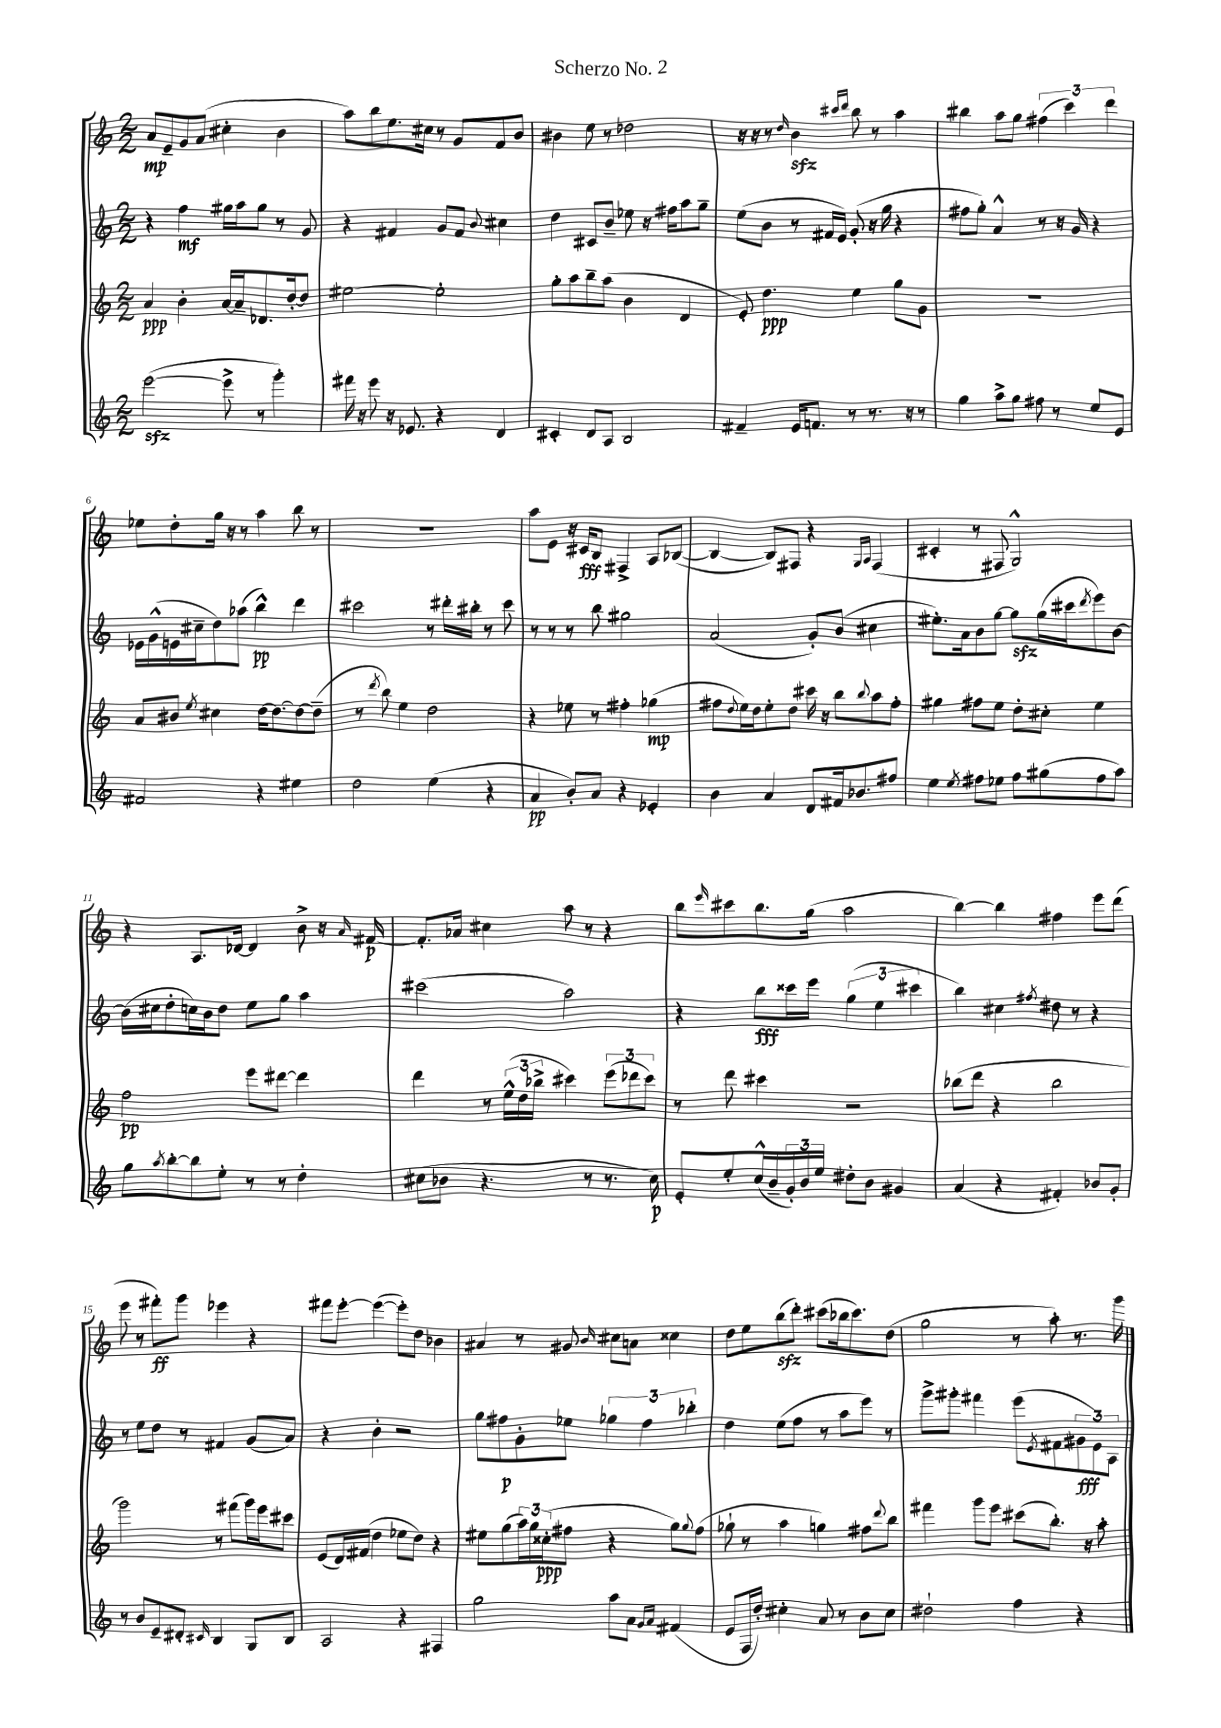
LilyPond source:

\header { title = "Scherzo No. 2" }
<<
\new StaffGroup <<
\new Staff = "s0" {
    \clef treble \key c \major \numericTimeSignature \time 2/2
    a'8\mp e'8-- g'8 a'8( cis''4-. b'4 |
    a''8) b''8 e''8. cis''16 r8 g'8 f'8 b'8 |
    bis'4 e''8 r8 des''2 |
    r16 r16 r8 \grace { d''16 } b'4\sfz \grace { cis'''16 d'''16 } b''8 r8 a''4 |
    bis''4 a''8 g''8 \tuplet 3/2 { fis''4( c'''4) d'''4 } |
    ees''8 d''8-. g''16 r16 r8 a''4 b''8 r8 |
    R1 |
    a''8 e'8 r16 cis'16\fff b8 fis4-> a8 bes8~( |
    bes4~ bes8) fis8 r4 \grace { g16 a16 } fis4( |
    cis'4-. r8 fis8 g2-^) |
    r4 a8. des'16~ des'4 b'8-> r16 \grace { a'16 } fis'16~\p |
    fis'8.-. aes'16 cis''4 a''8 r8 r4 |
    b''8 \grace { e'''16 } cis'''8 b''8. g''16( a''2 |
    b''4~) b''4 fis''4 e'''8 d'''8( |
    e'''8 r8 fis'''8-.\ff) g'''8 ees'''4 r4 |
    fis'''8 e'''8~-. e'''4~( e'''8-.) d''8 bes'4 |
    ais'4 r8 gis'8 \grace { b'16 } cis''8 a'8 cisis''4 |
    d''8 e''8 b''8\sfz( d'''8-.) cis'''8( bes''16 cis'''8.) d''8( |
    g''2 r8 a''8-.) r8. g'''16 \bar "|." |
}
\new Staff = "s1" {
    \clef treble \key c \major \numericTimeSignature \time 2/2
    r4 f''4\mf gis''16 a''16 gis''8 r8 g'8 |
    r4 fis'4 g'8 fis'8 \appoggiatura { b'8 } cis''4 |
    d''4 cis'8 b'8-- ees''8 r16 fis''16 a''8 g''8-- |
    e''8( b'8 r8 fis'16 e'16) g'8-.( r16 g''16 r4 |
    fis''8 g''8-.) a'4-^ r8 r16 g'16 r4 |
    ees'16 g'16-^( e'16 cis''16-- d''8) aes''8( b''4-^\pp) d'''4 |
    cis'''2 r8 dis'''16-. bis''16-. r8 cis'''8 |
    r8 r8 r8 b''8 gis''2 |
    a'2( g'8-.) b'8( cis''4 |
    eis''8.-.) a'16 b'8 g''8~ g''8\sfz g''16( cis'''16 \acciaccatura { d'''8 } e'''8) b'8~ |
    b'16( cis''16 d''8-. c''16) b'16 d''8 e''8 g''8 a''4 |
    cis'''2( a''2) |
    r4 b''8\fff cisis'''16 e'''16 \tuplet 3/2 { g''4( e''4 cis'''4 } |
    b''4) cis''4 \acciaccatura { fis''8 } dis''8 r8 r4 |
    r8 e''8 d''8 r8 fis'4 g'8( a'8) |
    r4 b'4-. r2 |
    g''8 fis''8\p g'8-. ees''8 \tuplet 3/2 { ges''4 fis''4 bes''4-. } |
    d''4 e''8( f''8 r8 a''8 e'''8) r8 |
    g'''8-> gis'''8-. fis'''4 e'''8( \acciaccatura { e'8 } fis'8 \tuplet 3/2 { gis'8\fff e'8) a8 } \bar "|." |
}
\new Staff = "s2" {
    \clef treble \key c \major \numericTimeSignature \time 2/2
    a'4\ppp b'4-. a'16~ a'16-- des'8. d''16~-. d''8 |
    eis''2~ eis''2-. |
    g''8-. a''8 b''8-- a''8( b'4 d'4 |
    e'8-.) d''4.\ppp e''4 g''8 g'8 |
    R1 |
    a'8 bis'8 \acciaccatura { e''8 } cis''4 d''16~ d''8.~ d''8~ d''8--( |
    r8 \acciaccatura { d'''8 } b''8) e''4 d''2 |
    r4 ees''8 r8 fis''4-. ges''4\mp( |
    fis''8 \appoggiatura { d''8 } e''16) d''16 e''8-. d''8 cis'''16 r16 b''8 \appoggiatura { b''8 } a''8 fis''8-. |
    gis''4 fis''8 e''8 d''8-. cis''8-. e''4 |
    f''2\pp e'''8 dis'''8~ dis'''4 |
    d'''4 r8 \tuplet 3/2 { e''16-^( d''16 bes''16-> } cis'''4) \tuplet 3/2 { e'''8( des'''8 cis'''8) } |
    r8 d'''8 cis'''4 r2 |
    bes''8( d'''8 r4 bes''2 |
    g'''2) r8 fis'''8( g'''16) e'''16 cis'''8 |
    e'8( d'16) fis'16( d''4 ees''8 d''8) r4 |
    eis''8 g''8( \tuplet 3/2 { a''16) g''16 cisis''16-.\ppp( } fis''8 r4 g''8) \appoggiatura { g''8 } fis''8( |
    ges''8-! r8 a''4 g''4) fis''8 \appoggiatura { d'''8 } b''8 |
    fis'''4 g'''8 e'''8 cis'''8( b''8.-.) r16 a''8-. \bar "|." |
}
\new Staff = "s3" {
    \clef treble \key c \major \numericTimeSignature \time 2/2
    e'''2~\sfz( e'''8-> r8 g'''4-.) |
    fis'''16 r16 e'''8 r16 ees'8. r4 d'4 |
    cis'4-. d'8 a8 b2 |
    fis'4-- e'16 f'8. r8 r8. r16 r8 |
    g''4 a''8-> g''8 fis''8 r8 e''8 e'8 |
    fis'2 r4 eis''4 |
    d''2 e''4( r4 |
    a'4\pp b'8-.) a'8 r4 ees'4-. |
    b'4 a'4 d'8 fis'16 bes'8. fis''8 |
    e''4 \acciaccatura { e''8 } fis''8 ees''8 fis''8 gis''8( fis''8 a''8) |
    g''8 \acciaccatura { a''8 } b''8~-. b''8 e''8-. r8 r8 d''4-. |
    cis''8( bes'8 r4. r8 r8. cis''16\p) |
    e'8-. e''8-. c''16-^( b'16-- \tuplet 3/2 { g'16-.) b'16 e''16 } dis''8-. b'8 gis'4 |
    a'4( r4 fis'4-.) bes'8 g'8-. |
    r8 b'8 e'8-- dis'8-. \grace { cis'16 } b4 g8 b8 |
    a2 r4 fis4 |
    g''2 a''8 a'8 \grace { g'16 a'16 } fis'4( |
    e'8 f16 d''16-.) cis''4-. a'8 r8 b'8 cis''8 |
    dis''2-! f''4 r4 \bar "|." |
}
>>
>>
